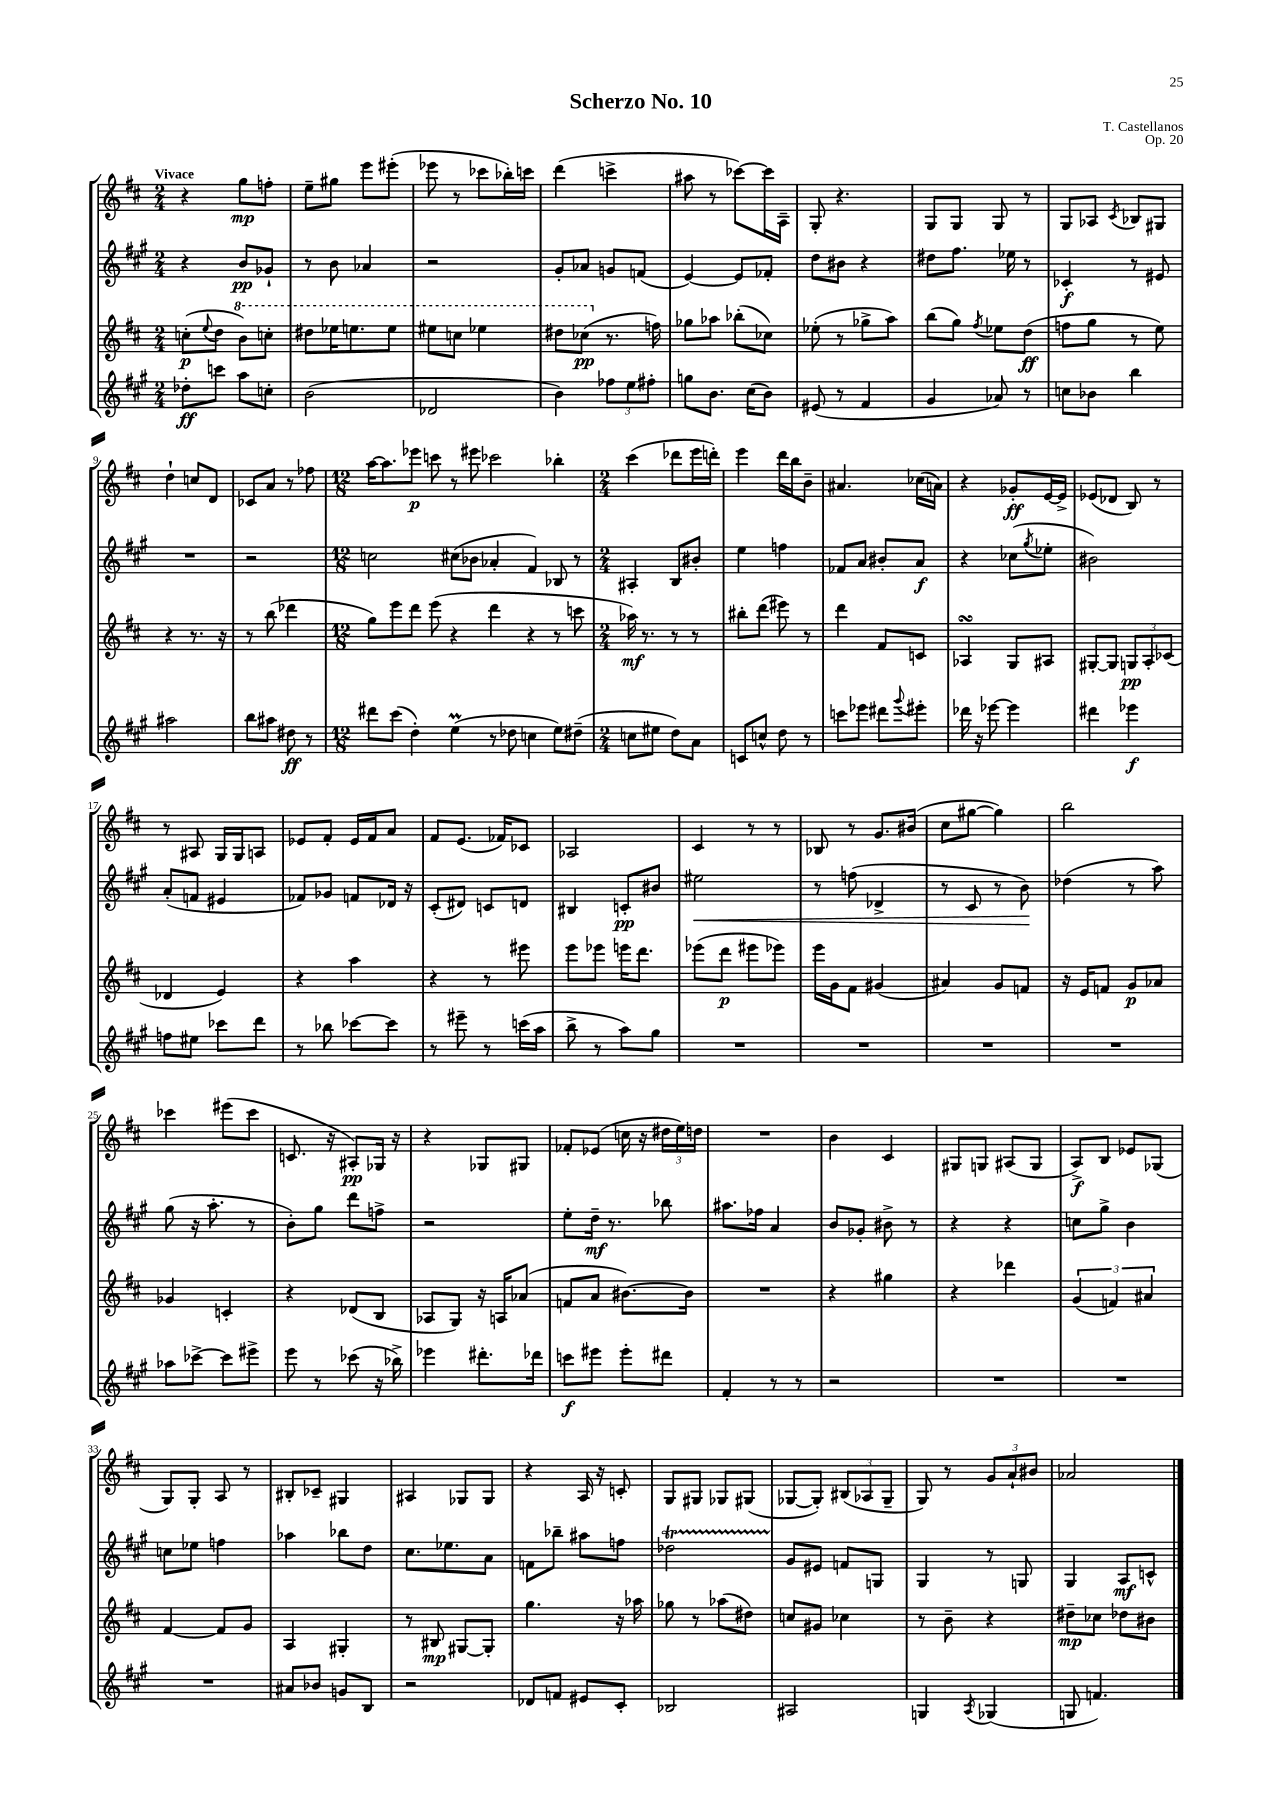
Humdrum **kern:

**kern	**kern	**kern	**kern
*staff4	*staff3	*staff2	*staff1
*clefG2	*clefG2	*clefG2	*clefG2
*k[f#c#g#]	*k[f#c#]	*k[f#c#g#]	*k[f#c#]
*M2/4	*M2/4	*M2/4	*M2/4
8dd-'	(8cc'	4r	4r
.	8qqee	.	.
8ccc	8dd	.	.
8aa	8bb)	8b	8gg
8cc'	8ccc'	8g-`	8ff'
=	=	=	=
(2b	8ddd#	8r	8ee~
.	16eee-	8b	8gg#
.	8.eee	.	.
.	.	4a-	8eee
.	8eee	.	(8eee#'
=	=	=	=
2d-	8eee#	2r	8eee-
.	8ccc	.	8r
.	4eee-	.	8ccc-
.	.	.	16bb-')
.	.	.	16ccc
=	=	=	=
4b)	8ddd#	8g#'	(4ddd
.	(8ccc-	8a-	.
12ff-	8.r	8g	4ccc^
12ee	.	.	.
.	.	(8f	.
12ff#'	.	.	.
.	16ff)	.	.
=	=	=	=
8gg	8gg-	[4e)	8aa#
8.b	8aa-	.	8r
.	(8bb-'	8e]	[8ccc-)
(16cc#	.	.	.
8b)	8cc-)	8f-'	16ccc-]
.	.	.	16A~
=	=	=	=
(8e#	(8ee-'	8dd	8G'
8r	8r	8b#	4.r
4f#	8gg-^	4r	.
.	8aa)	.	.
=	=	=	=
4g#	(8bb	8dd#	8G
.	8gg)	8.ff#	8G
.	8qff#	.	.
8a-)	8ee-	.	8G
.	.	16ee-	.
8r	(8dd	8r	8r
=	=	=	=
8cc	8ff	4c-'	8G
8b-	8gg	.	8A-
.	.	.	8qc#
4bb	8r	8r	8B-
.	8ee)	8e#	8G#
=	=	=	=
2aa#	4r	2r	4dd`
.	8.r	.	8cc
.	.	.	8d
.	16r	.	.
=	=	=	=
8bb	8r	2r	8c-
8aa#	(8bb	.	8a
8dd#	4ddd-	.	8r
8r	.	.	8ff-
=	=	=	=
*M12/8	*M12/8	*M12/8	*M12/8
8ddd#	8gg)	2cc	[16aa
.	.	.	8.aa]
(8ccc#	8eee	.	.
4dd')	8ddd	.	8eee-
.	(8eee	.	8ccc
(4ee	4r	(8cc#	8r
.	.	8b-	8eee#
8r	4ddd	4a-'	2ccc-
8dd-	.	.	.
4cc	4r	4f#)	.
8ee)	8r	8B-	4bb-'
(8dd#~	8ccc	8r	.
=	=	=	=
*M2/4	*M2/4	*M2/4	*M2/4
8cc	16aa-)	4A#'	(4ccc#
.	8.r	.	.
8ee#	.	.	.
8dd)	8r	8B	8ddd-
8a	8r	8b#'	16eee
.	.	.	16ddd')
=	=	=	=
8c	8bb#'	4ee	4eee
8cc^^	(8ddd	.	.
8dd	8eee#)	4ff	16ddd
.	.	.	16bb
8r	8r	.	8b~
=	=	=	=
8ccc	4ddd	8f-	4.a#
8eee-	.	8a	.
8ddd#	8f#	8b#'	.
8qqggg#	.	.	.
8eee#'	8c	8a	(16cc-
.	.	.	16a)
=	=	=	=
16ddd-	4A-	4r	4r
16r	.	.	.
[8eee-	.	.	.
4eee-]	8G	(8cc-	8g-'
.	.	8qgg#	.
.	8A#	8ee-'	[16e
.	.	.	16e^]
=	=	=	=
4ddd#	[8G#'	2b#)	(8e-
.	8G#]	.	8d-
4eee-	12G	.	8B)
.	12A'	.	.
.	.	.	8r
.	(12c-	.	.
=	=	=	=
8ff	4d-	(8a'	8r
8ee#	.	8f	8A#
8ccc-	4e)	4e#	16G
.	.	.	16G
8ddd	.	.	8A
=	=	=	=
8r	4r	8f-)	8e-
8bb-	.	8g-	8f#'
[8ccc-	4aa	8f	16e-
.	.	.	16f#
8ccc-]	.	16d-	8a
.	.	16r	.
=	=	=	=
8r	4r	(8c#'	8f#
8eee#~	.	8d#)	(8.e
8r	8r	8c	.
.	.	.	16f-)
(16ccc	8eee#	8d	8c-
16aa	.	.	.
=	=	=	=
8bb^	8eee	4B#	2A-
8r	8eee-	.	.
8aa)	16eee	8c'	.
.	8.ddd	.	.
8gg#	.	8b#	.
=	=	=	=
2r	(8eee-	2ee#	4c#
.	8ddd	.	.
.	8eee#	.	8r
.	8eee-)	.	8r
=	=	=	=
2r	16eee	8r	8B-
.	16g	.	.
.	8f#	(8ff	8r
.	(4g#	4d-^	8.g
.	.	.	(16b#
=	=	=	=
2r	4a#)	8r	8cc#
.	.	8c#	[8gg#
.	8g	8r	4gg#])
.	8f	8b)	.
=	=	=	=
2r	16r	(4dd-	2bb
.	16e	.	.
.	8f	.	.
.	8g	8r	.
.	8a-	8aa)	.
=	=	=	=
8aa-	4g-	(8gg#	4ccc-
[8ccc-^	.	16r	.
.	.	8.aa'	.
8ccc-]	4c'	.	(8eee#
8eee#^	.	8r	8ccc-
=	=	=	=
8eee	4r	8b')	8.c
8r	.	8gg#	.
.	.	.	16r
(8ccc-	(8d-	8ddd	8A#')
16r	8B	8ff^	16G-
16bb-^)	.	.	16r
=	=	=	=
4eee-	8A-	2r	4r
.	8G)	.	.
8.ddd#'	16r	.	8G-
.	16A	.	.
.	(8a-	.	8G#
16ddd-	.	.	.
=	=	=	=
8ccc	8f	8ee'	8f-'
8eee#	8a	16dd~	(8e-
.	.	8.r	.
8eee#'	[8.b#)	.	16cc
.	.	.	16r
8ddd#	.	8bb-	24dd#
.	.	.	24ee)
.	16b#]	.	.
.	.	.	24dd
=	=	=	=
4f#'	2r	8.aa#	2r
.	.	16ff-	.
8r	.	4a	.
8r	.	.	.
=	=	=	=
2r	4r	8b	4b
.	.	8g-'	.
.	4gg#	8b#^	4c#
.	.	8r	.
=	=	=	=
2r	4r	4r	8G#
.	.	.	8G
.	4ddd-	4r	(8A#
.	.	.	8G
=	=	=	=
2r	(6g	8cc	8A^)
.	.	8gg#^	8B
.	6f)	.	.
.	.	4b	8e-
.	6a#	.	.
.	.	.	(8G-
=	=	=	=
2r	[4f#	8cc	8G)
.	.	8ee-	8G'
.	8f#]	4ff	8A
.	8g	.	8r
=	=	=	=
8a#	4A	4aa-	8B#'
8b-	.	.	8c-~
8g	4G#'	8bb-	4G#
8B	.	8dd	.
=	=	=	=
2r	8r	8.cc#	4A#
.	8B#	.	.
.	.	8.ee-	.
.	[8G#	.	8G-
.	8G#']	8a	8G-
=	=	=	=
8d-	4.gg	8f	4r
8f	.	8bb-~	.
8e#	.	8aa#	16A
.	.	.	16r
8c#'	16r	8ff	8c'
.	16aa-	.	.
=	=	=	=
2B-	8gg-	2dd-	8G
.	8r	.	8G#
.	(8aa-	.	8G-
.	8dd#)	.	(8G#
=	=	=	=
2A#	8cc	8g#	[8G-
.	8g#	8e#	8G-'])
.	4cc-	8f	(12B#
.	.	.	12A-
.	.	8G	.
.	.	.	12G-~
=	=	=	=
4G	8r	4G#	8G)
.	8b~	.	8r
8qA	.	.	.
(4G-	4r	8r	12g
.	.	.	12a`
.	.	8G	.
.	.	.	12b#
=	=	=	=
8G	8dd#~	4G#	2a-
4.f)	8cc-	.	.
.	8dd-	8A	.
.	8b#	8c^^	.
==	==	==	==
*-	*-	*-	*-
